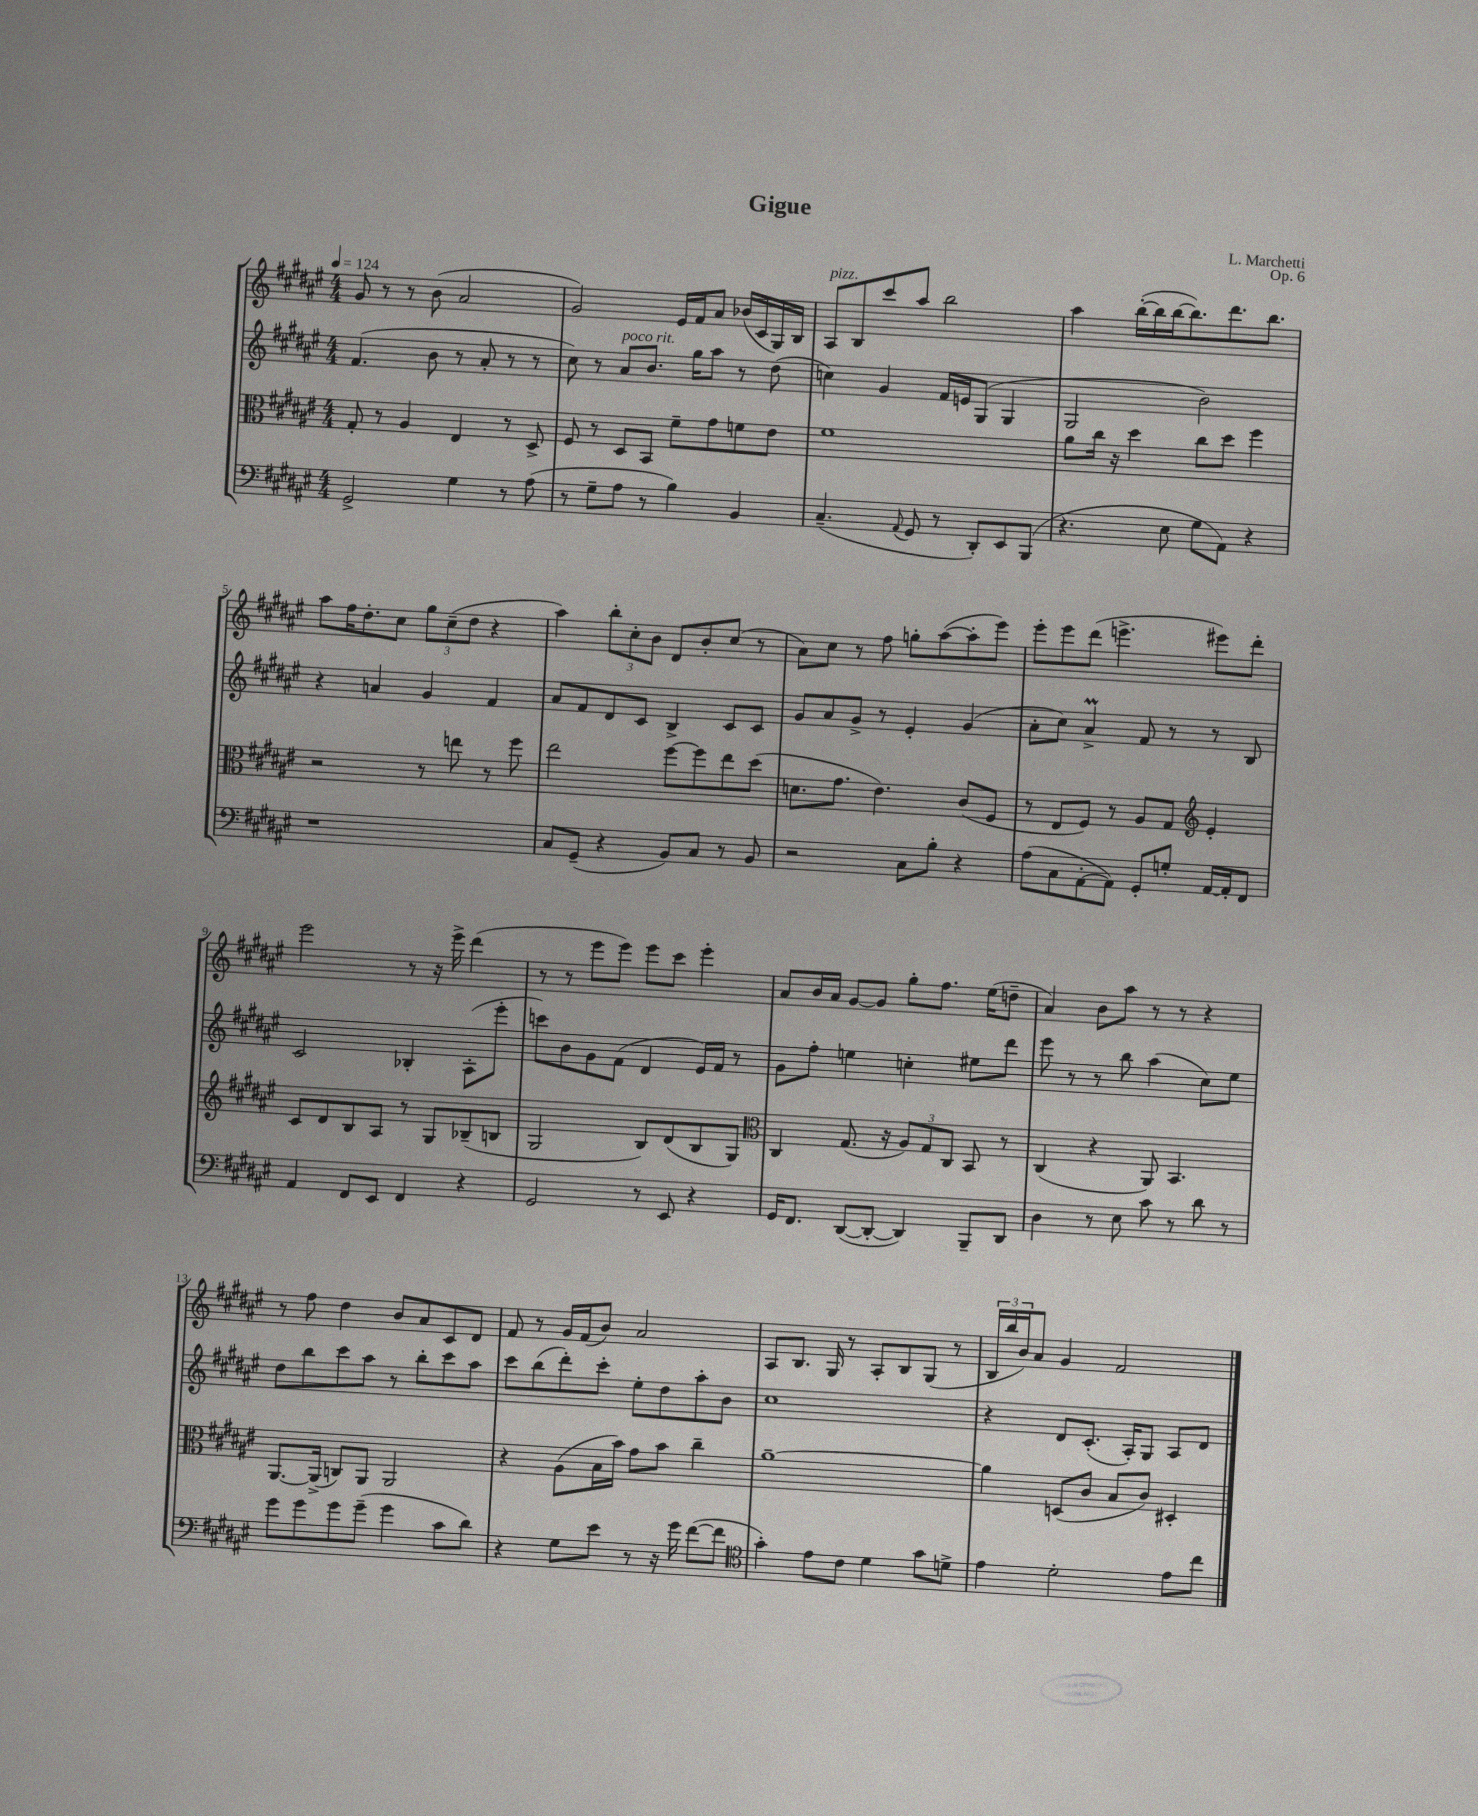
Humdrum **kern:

**kern	**kern	**kern	**kern
*staff4	*staff3	*staff2	*staff1
*clefF4	*clefC3	*clefG2	*clefG2
*k[f#c#g#d#a#e#]	*k[f#c#g#d#a#e#]	*k[f#c#g#d#a#e#]	*k[f#c#g#d#a#e#]
*M4/4	*M4/4	*M4/4	*M4/4
*MM124	*MM124	*MM124	*MM124
2GG#^/	8G#'/	(4.f#/	8g#/
.	8r	.	8r
.	4A#/	.	8r
.	.	8b\	(8b\
4G#\	4E#/	8r	2a#/
.	.	8a#'/	.
8r	8r	8r	.
(8A#\	8D#^/	8r	.
=	=	=	=
8r	8F#/	8cc#\)	2g#/)
8G#~\L	8r	8r	.
8A#\J	8D#/L	8a#/L	.
8r	8BB/J	8.b/J	.
4B\)	8f#~\L	.	16e#/LL
.	.	16gg#\LK	16f#/J
.	8g#\	8aa#\J	8a#/J
4BB/	8f\	8r	(16b-/LL
.	.	.	16c#/
.	8e#\J	(8dd#\	16G#/)
.	.	.	16B/JJ
=	=	=	=
(4.C#~/	1f#	4cc\)	8A#/L
.	.	.	8B/
.	.	4g#/	8ccc#/
8qqAA#/	.	.	.
8GG#/	.	.	8aa#/J
8r	.	16f#/LL	2bb\
.	.	16e/J	.
8DD#'/L)	.	(8G#/J	.
8EE#/	.	4G#/	.
(8BBB/J	.	.	.
=	=	=	=
4.r	8a#\L	2G#/	4aa#\
.	16cc#\Jk	.	.
.	16r	.	.
.	4dd#\	.	([16bb'\LL
.	.	.	16bb\]
8E#\	.	.	[16bb\J
.	.	.	8.bb\])
8G#\L	8cc#\L	2b\)	.
8AA#\J)	8dd#\J	.	8.ddd#\
4r	4ff#\	.	.
.	.	.	8.bb\J
=	=	=	=
1r	2r	4r	8aa#\L
.	.	.	16ff#\K
.	.	.	8.dd#'\
.	.	4a/	.
.	.	.	8cc#\J
.	8r	4g#/	12gg#\L
.	.	.	(12cc#~\
.	8ee\	.	.
.	.	.	12dd#\J
.	8r	4f#/	4r
.	8ff#\	.	.
=	=	=	=
8C#/L	2ee#\	8a#/L	4aa#\)
(8GG#~/J	.	8f#/	.
4r	.	8d#/	12bb'\L
.	.	.	12cc#'\
.	.	8c#/J	.
.	.	.	12b\J
8BB/L)	[8ff#\L	4B^/	8d#/L
8C#/J	8ff#\]	.	8b'/
8r	8ee#\	8c#/L	(8cc#/J
8BB/	(8dd#\J	8c#/J	8r
=	=	=	=
2r	8.d\L	8g#/L	8a#\L)
.	.	8a#/	8cc#\J
.	8.g#\J	.	.
.	.	8g#^/J	8r
.	4.e#\)	8r	8ff#\
8C#\L	.	4e#'/	8gg'\L
8B'\J	.	.	([8aa#\
4r	(8c#/L	(4g#/	8aa#'\]
.	8F#/J	.	8eee#\J)
=	=	=	=
(8A#\L	8r	8a#'\L	8eee#'\L
8C#\	8E#/L	8cc#\J)	8eee#\
[8AA#'\	8F#/J)	4a#^/	(8ddd#\J
8AA#\]J)	8r	.	4.eee^\
8GG#'/L	8A#/L	8f#/	.
8G'/J	8G#/J	8r	.
*	*clefG2	*	*
[16AA#/LL	4e#'/	8r	8eee#\L)
16AA#'/]J	.	.	.
8FF#/J	.	8B/	8ddd#'\J
=	=	=	=
4AA#/	8c#/L	2c#/	2eee#\
.	8d#/	.	.
8FF#/L	8B/	.	.
8EE#/J	8A#/J	.	.
4FF#/	8r	4B-'/	8r
.	8G#/L	.	16r
.	.	.	16eee#^\
4r	(8B-~/	(8A#'\L	(4ddd#\
.	8B/J	8eee#'\J	.
=	=	=	=
2GG#/	2G#/	8ccc\L)	8r
.	.	8b\	8r
.	.	8g#\	8eee#\L
.	.	(8f#\J	8eee#\J)
8r	8B/L)	4d#/	8eee#\L
8EE#/	(8d#/	.	8ccc#\J
4r	8B/	16e#/LL)	4eee#'\
.	.	16f#/JJ	.
.	8G#/J)	8r	.
=	=	=	=
*	*clefC3	*	*
16GG#/LK	4C#/	8g#\L	8a#/L
8.FF#/J	.	.	.
.	.	8ff#'\J	16b/L
.	.	.	16a#/JJ
([8DD#/L	(8.G#/	4ee\	[8g#/L
8DD#'/_J	.	.	8g#/]J
.	16r	.	.
4DD#/])	12A#/L)	4cc'\	8gg#'\L
.	12G#/	.	.
.	.	.	8.ff#\J
.	12C#/J	.	.
8BBB~/L	8BB/	8ee#\L	.
.	.	.	(16ee#\LK
8DD#/J	8r	8ddd#\J	8dd~\J
=	=	=	=
4D#\	(4C#/	8eee#\	4a#/)
.	.	8r	.
8r	4r	8r	8b\L
8E#\	.	8bb\	8aa#\J
8c#\	8AA#/)	(4aa#\	8r
8r	4.BB/	.	8r
8d#\	.	8cc#\L)	4r
8r	.	8ee#\J	.
=	=	=	=
8g#\L	[8.AA#/L	8dd#\L	8r
8g#\	.	8bb\	8ff#\
.	(16AA#^/]Jk	.	.
8g#\	8C/L)	8ccc#\	4dd#\
(8g#~\J	8AA#/J	8aa#\J	.
4g#\	2AA#/	8r	8b/L
.	.	8bb'\L	8a#/
8c#\L	.	8ccc#\	8c#/
8d#\J)	.	8aa#\J	8d#/J
=	=	=	=
4r	4r	8ccc#\L	8f#/
.	.	(8bb\	8r
8G#\L	(8A#\L	8ddd#'\)	16g#/LL
.	.	.	(16f#/J
8e#\J	16B\L	8ccc#'\J	8b/J)
.	16b\JJ)	.	.
8r	8g#\L	8ee#'\L	2a#/
16r	8b\J	8dd#\	.
16g#\	.	.	.
([8f#\L	4cc#~\	8aa#'\	.
8f#\]J	.	8b\J	.
=	=	=	=
*clefC4	*	*	*
4g#'\)	[1a#~	1cc#	8A#/L
.	.	.	8.B/J
8e#\L	.	.	.
.	.	.	16G#/
8c#\J	.	.	8r
4d#\	.	.	8A#'/L
.	.	.	8B/
8g#\L	.	.	(8G#/J
8d^\J	.	.	8r
=	=	=	=
4e#\	4a#\]	4r	24B/LL
.	.	.	24bb/
.	.	.	24b/J)
.	.	.	8a#/J
2d#'\	(8D/L	8d#/L	4g#/
.	8c#/J	(8.c#'/J	.
.	8B/L	.	2f#/
.	.	16A#'/LK)	.
.	8c#/J)	8G#/J	.
8e#\L	4D#'/	8A#/L	.
8cc#\J	.	8d#/J	.
==	==	==	==
*-	*-	*-	*-
